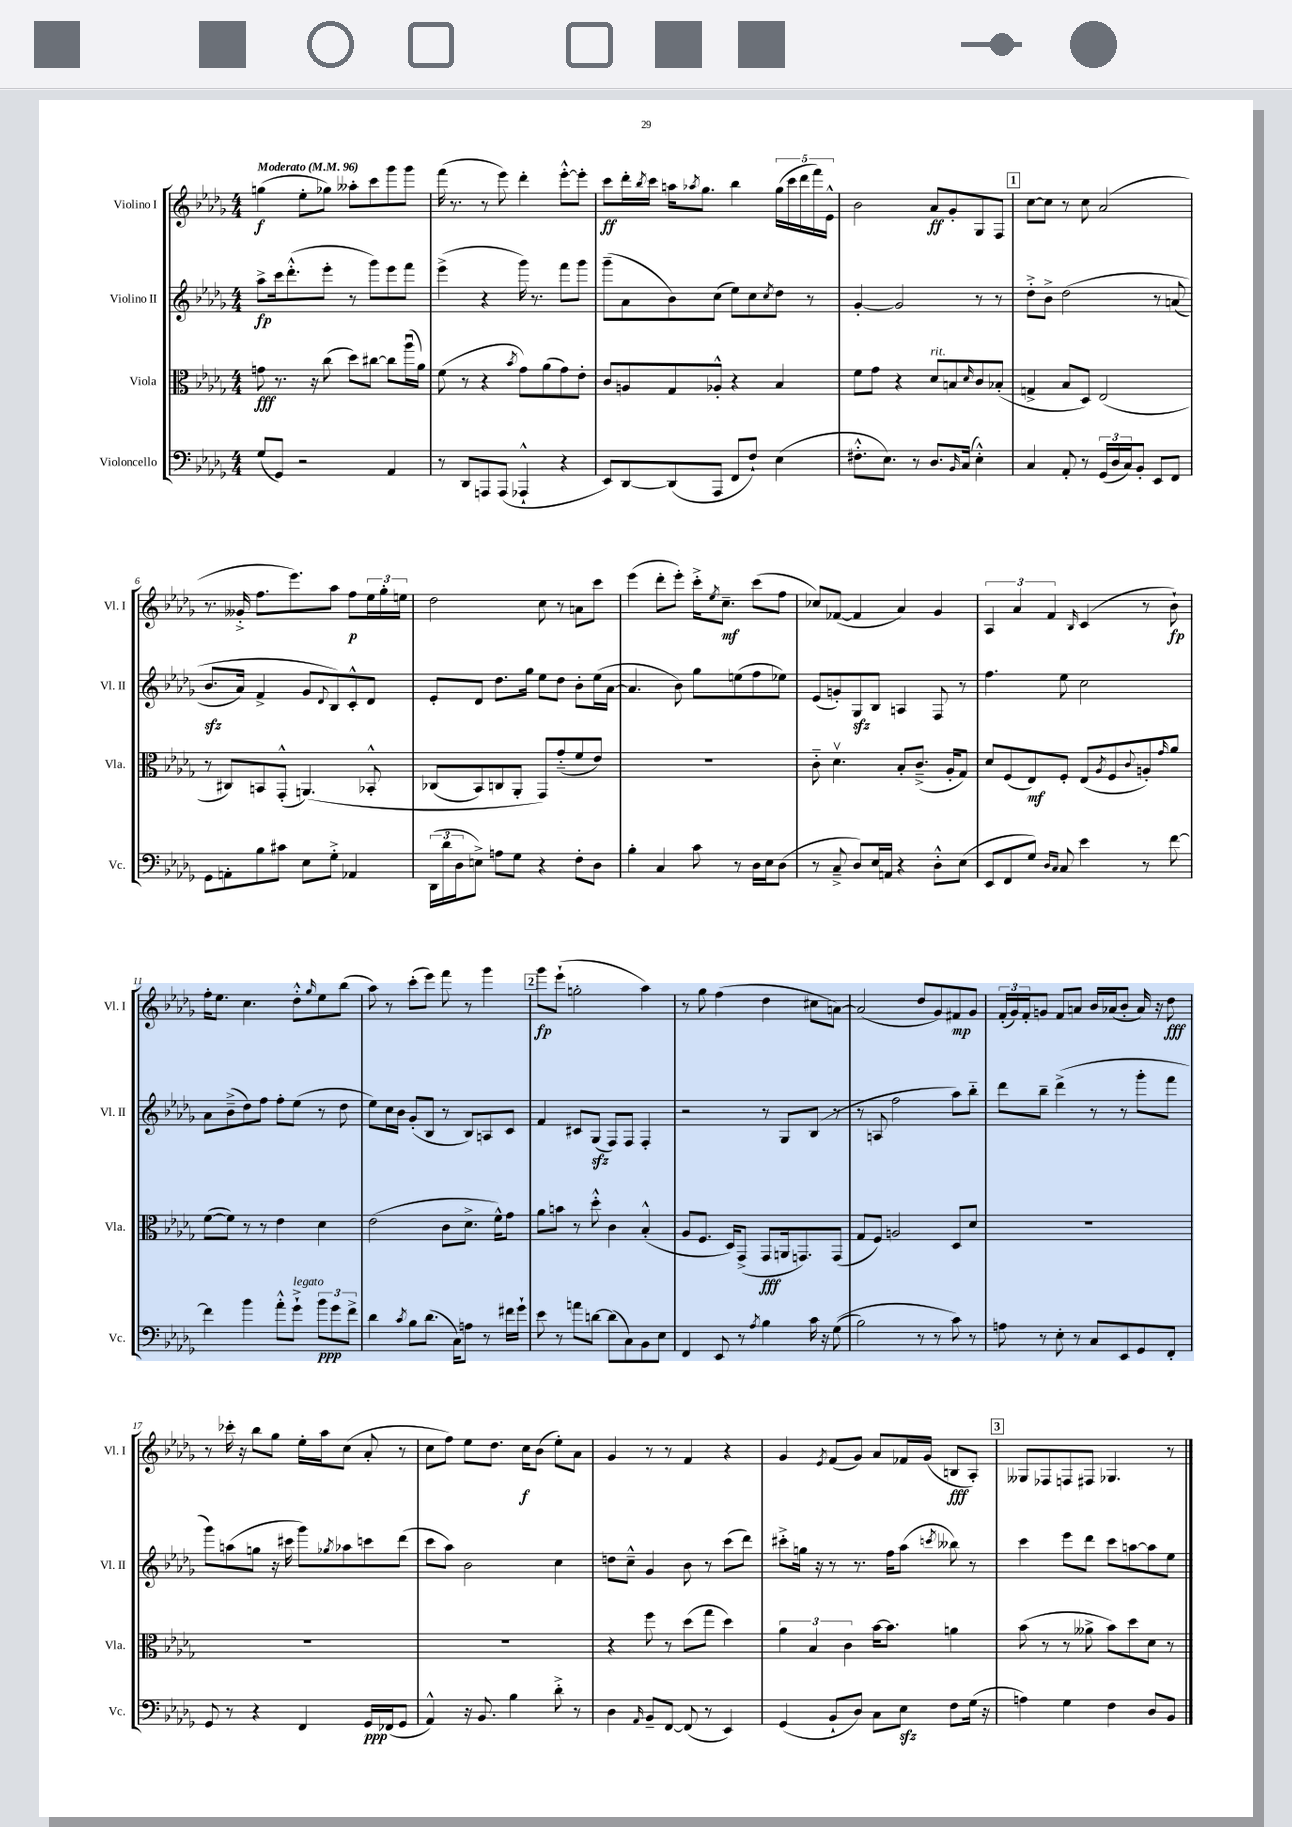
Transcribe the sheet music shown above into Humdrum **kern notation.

**kern	**dynam	**kern	**dynam	**kern	**dynam	**kern	**dynam
*part4	*part4	*part3	*part3	*part2	*part2	*part1	*part1
*staff4	*staff4	*staff3	*staff3	*staff2	*staff2	*staff1	*staff1
*I"Violoncello	*	*I"Viola	*	*I"Violino II	*	*I"Violino I	*
*I'Vc.	*	*I'Vla.	*	*I'Vl. II	*	*I'Vl. I	*
*clefF4	*	*clefC3	*	*clefG2	*	*clefG2	*
*k[b-e-a-d-g-]	*	*k[b-e-a-d-g-]	*	*k[b-e-a-d-g-]	*	*k[b-e-a-d-g-]	*
*M4/4	*	*M4/4	*	*M4/4	*	*M4/4	*
*MM96	*	*MM96	*	*MM96	*	*MM96	*
=1	=1	=1	=1	=1	=1	=1	=1
!	!	!	!	!	!	!LO:TX:a:B:t=Moderato	!
(8G-/L	.	8gn\	fff	8aa-^\L	fp	(4ggn\	f
8GG-/J)	.	8.r	.	16ccc\k	.	.	.
.	.	.	.	(8.ddd-'^^\	.	.	.
2r	.	.	.	.	.	8ee-'\L	.
.	.	16r	.	.	.	.	.
.	.	(8cc\	.	8eee-'\J	.	8gg-X\J)	.
.	.	8dd-\L)	.	8r	.	8aa--X'\L	.
.	.	[8cc#X\J	.	8ggg-\L)	.	8ccc\	.
4AA-/	.	8cc#\L]	.	8eee-\	.	8ggg-\	.
.	.	(16aa-u\L	.	8fff\J	.	8ggg-\J	.
.	.	16a-\JJ)	.	.	.	.	.
=2	=2	=2	=2	=2	=2	=2	=2
8r	.	(8f\	.	(4eee-^\	.	(16fff\	.
.	.	.	.	.	.	8.r	.
8DD-/L	.	8r	.	.	.	.	.
8AAAn/	.	4r	.	4r	.	8r	.
(8AAA/J	.	.	.	.	.	8eee-\)	.
.	.	8qb-/	.	.	.	.	.
4AAA-X`^^/	.	8g-\L)	.	16ggg-\)	.	4ddd-'\	.
.	.	.	.	8.r	.	.	.
.	.	(8a-\	.	.	.	.	.
4r	.	8g-\)	.	8fff\L	.	[8eee-'^^\L	.
.	.	8e-'\J	.	8ggg-\J	.	8eee-'\J]	.
=3	=3	=3	=3	=3	=3	=3	=3
8EE-/L)	.	8c/L	.	(8ggg-~\L	.	8ccc\L	ff
[8DD-/	.	8An/	.	8a-\	.	16ddd-'\L	.
.	.	.	.	.	.	8qbb-/	.
.	.	.	.	.	.	16ccc\JJ	.
(8DD-/]	.	8G-/	.	8b-\)	.	16aan\KL	.
.	.	.	.	.	.	8qaa-X/	.
.	.	.	.	.	.	8.gg-\J	.
8AAA-/J	.	8A-X'^^/J	.	(8cc\J	.	.	.
8FF/L	.	4r	.	8ee-\L)	.	4bb-\	.
8F`/J)	.	.	.	8cc\	.	.	.
.	.	.	.	8qcc/	.	.	.
(4E-\	.	4B-/	.	8dd-\J	.	(20gg-\LL	.
.	.	.	.	.	.	20ccc\	.
.	.	.	.	.	.	20ddd-\	.
.	.	.	.	8r	.	.	.
.	.	.	.	.	.	20fff\)	.
.	.	.	.	.	.	20e-^^\JJ	.
=4	=4	=4	=4	=4	=4	=4	=4
8.F#X'^^\L	.	8f\L	.	[4g-'/	.	2b-\	.
.	.	8g-\J	.	.	.	.	.
8.E-\J)	.	.	.	.	.	.	.
.	.	4r	.	2g-/]	.	.	.
8r	.	.	.	.	.	.	.
!	!	!LO:TX:a:i:t=rit.	!	!	!	!	!
8.D-/L	.	8d-/L	.	.	.	8a-/L	ff
.	.	8Bn/	.	.	.	8g-'/	.
16qqBB-/	.	.	.	.	.	.	.
(16C/Jk	.	.	.	.	.	.	.
.	.	16qqd-/	.	.	.	.	.
4E-'^^\)	.	8c/	.	8r	.	8G-/	.
.	.	(8B-X'/J	.	8r	.	8F/J	.
!!LO:REH:place=s1:t=1
=5	=5	=5	=5	=5	=5	=5	=5
4C/	.	4Gn^/	.	8dd-'^\L	.	[8cc\L	.
.	.	.	.	8b-^\J	.	8cc\J]	.
8AA-'/	.	8B-/L	.	(2dd-\	.	8r	.
8r	.	8D-/J)	.	.	.	8cc\	.
(24GG-/LL	.	(2E-/	.	.	.	(2a-/	.
24D-/	.	.	.	.	.	.	.
24C/J)	.	.	.	.	.	.	.
8BB-'/J	.	.	.	.	.	.	.
8EE-/L	.	.	.	8r	.	.	.
8FF/J	.	.	.	(8an/	.	.	.
!!LO:LB:g=z
=6	=6	=6	=6	=6	=6	=6	=6
8GG-\L	.	8r	.	8.b-zz/L	.	8.r	.
8AAn'\	.	8C#X/L)	.	.	.	.	.
.	.	.	.	16a-/Jk)	.	16g--X'^/	.
8B-\	.	8BBn/	.	4f^/	.	8.ff\L	.
8c#X\J	.	(8GG-'^^/J	.	.	.	.	.
.	.	.	.	.	.	8.eee-\)	.
8E-\L	.	(4.AAn/)	.	8g-/L	.	.	.
.	.	.	.	8qqd-/	.	.	.
8G-'^\J	.	.	.	8B-/)	.	8aa-\J	.
4AA-X/	.	.	.	8c'^^/	.	8ff\L	p
.	.	8BB-X'^^/	.	8d-/J	.	24ee-\L	.
.	.	.	.	.	.	24gg-'\	.
.	.	.	.	.	.	24een\JJ	.
=7	=7	=7	=7	=7	=7	=7	=7
(24DD-\LL	.	(8C-X/L	.	8e-'/L	.	2dd-\	.
24d-\	.	.	.	.	.	.	.
24D-\J	.	.	.	.	.	.	.
8En^\J)	.	8BB-/)	.	8d-/J	.	.	.
8An\L	.	8Cn/	.	8.dd-\L	.	.	.
8G-\J	.	8AA-'/J	.	.	.	.	.
.	.	.	.	16gg-\Jk	.	.	.
4r	.	8GG-/L)	.	8ee-\L	.	8cc\	.
.	.	(8g-/	.	8dd-\J	.	8r	.
8F'\L	.	8f/	.	8b-'\L	.	8an\L	.
8D-\J	.	8e-/J)	.	(16ee-\L	.	8ccc\J	.
.	.	.	.	[16a-\JJ	.	.	.
=8	=8	=8	=8	=8	=8	=8	=8
4B-'\	.	1r	.	4.a-/]	.	(4eee-\	.
4C/	.	.	.	.	.	8ddd-'\L	.
.	.	.	.	8b-\)	.	8eee-'\J)	.
8c\	.	.	.	8gg-\L	.	16ccc'^\KL	.
.	.	.	.	.	.	8qee-/	.
.	.	.	.	.	.	8.cc~\J	mf
8r	.	.	.	(8een\	.	.	.
16D-\LL	.	.	.	8ff\	.	(8ccc\L	.
16E-\J	.	.	.	.	.	.	.
(8D-\J	.	.	.	8ee-X\J)	.	8ff\J	.
=9	=9	=9	=9	=9	=9	=9	=9
8r	.	8c\	.	(8e-/L	.	8cc-X/L)	.
8C~^/	.	4.d-v\	.	8gn'/)	.	([8f-X/J	.
8D-/L)	.	.	.	8G-zz/	.	4f-/]	.
16E-/L	.	.	.	8B-/J	.	.	.
16AAn/JJ	.	.	.	.	.	.	.
4r	.	8B-'/L	.	4An/	.	4a-/)	.
.	.	(8.c~^/J	.	.	.	.	.
8D-'^^\L	.	.	.	8F/	.	4g-/	.
.	.	16A-'/KL	.	.	.	.	.
(8E-\J	.	8G-/J)	.	8r	.	.	.
=10	=10	=10	=10	=10	=10	=10	=10
8EE-/L	.	8d-/L	.	4.ff\	.	6A-/	.
8FF/	.	(8F/	.	.	.	.	.
.	.	.	.	.	.	6a-/	.
8G-/J)	.	8E-/)	mf	.	.	.	.
.	.	.	.	.	.	6f/	.
16qqD-/LL	.	.	.	.	.	.	.
16qqC/JJ	.	.	.	.	.	.	.
8C/	.	8F'/J	.	8ee-\	.	.	.
.	.	.	.	.	.	16qqB-/	.
4e-\	.	(8E-/L	.	2cc\	.	(4c/	.
.	.	8qA-/	.	.	.	.	.
.	.	8F/	.	.	.	.	.
.	.	8qqc/	.	.	.	.	.
8r	.	8An'/)	.	.	.	8r	.
.	.	16qqg-/	.	.	.	.	.
[8f\	.	8a-/J	.	.	.	8b-`\)	fp
!!LO:LB:g=z
=11	=11	=11	=11	=11	=11	=11	=11
4f\]	.	([8f\L	.	8a-\L	.	16ff'\KL	.
.	.	.	.	.	.	8.ee-\J	.
.	.	8f\J])	.	(8b-~^\	.	.	.
4b-\	.	8r	.	8dd-\)	.	4.cc\	.
.	.	8r	.	8ff\J	.	.	.
8a-'^^\L	.	4e-\	.	8ff'\L	.	.	.
!LO:TX:a:i:t=legato	!	!	!	!	!	!	!
8g-`^\J	.	.	.	(8ee-\J	.	8dd-'^^\L	.
.	.	.	.	.	.	16qqgg-/	.
12b-\L	ppp	4d-\	.	8r	.	8ee-\	.
12g-\	.	.	.	.	.	.	.
.	.	.	.	8dd-\	.	(8bb-\J	.
12f^\J	.	.	.	.	.	.	.
=12	=12	=12	=12	=12	=12	=12	=12
4d-\	.	(2e-\	.	8ee-\L)	.	8aa-\)	.
.	.	.	.	16cc\L	.	8r	.
.	.	.	.	16b-\JJ	.	.	.
8qc/	.	.	.	.	.	.	.
8B-\L	.	.	.	(8g-'/L	.	(8ccc'\L	.
(8.d-\J	.	.	.	8B-/J	.	8eee-\J)	.
.	.	8c\L	.	8r	.	8fff\	.
16C\KL)	.	.	.	.	.	.	.
8An\J	.	8.d-^\J	.	8B-/L)	.	8r	.
8r	.	.	.	8An/	.	4ggg-\	.
.	.	16f^^\KL)	.	.	.	.	.
16f#X\LL	.	8g-\J	.	8c/J	.	.	.
16g-`\JJ	.	.	.	.	.	.	.
!!LO:REH:place=s1:t=2
=13	=13	=13	=13	=13	=13	=13	=13
8e-\	.	8a-\L	.	4f/	.	8ggg-\L	fp
8r	.	8bn\J	.	.	.	(8eee-`\J	.
8an\L	.	8r	.	8c#X/L	.	2ggn'\	.
[8dn\J	.	8dd-'^^\	.	(8G-zz/J	.	.	.
(8d\L]	.	4c\	.	8F/L)	.	.	.
8C\)	.	.	.	8F/J	.	.	.
8BB-\	.	(4B-'^^/	.	4F'/	.	4aa-\)	.
8E-\J	.	.	.	.	.	.	.
=14	=14	=14	=14	=14	=14	=14	=14
4FF/	.	8A-/L	.	2r	.	8r	.
.	.	8.F/J	.	.	.	8gg-\	.
8EE-/	.	.	.	.	.	(4ff\	.
.	.	16D-/KL)	.	.	.	.	.
8r	.	(8GG-^/J	.	.	.	.	.
8qA-/	.	.	.	.	.	.	.
4B-\	.	8GG-/L	fff	8r	.	4dd-\	.
.	.	16AAn/k	.	8G-/L	.	.	.
.	.	8.GGn/)	.	.	.	.	.
16c\	.	.	.	(8B-/J	.	8cc#X\L	.
16r	.	.	.	.	.	.	.
((8G-\	.	(8GG/J	.	8r	.	[8an\J)	.
=15	=15	=15	=15	=15	=15	=15	=15
2B-\)	.	8G-/L	.	8r	.	(2a/]	.
.	.	8F/J)	.	8An/	.	.	.
.	.	2An/	.	2ff\	.	.	.
8r	.	.	.	.	.	8dd-/L	.
8r	.	.	.	.	.	8g-/)	.
8c\)	.	8D-/L	.	8aa-\L)	.	8f#X/	mp
8r	.	8d-/J	.	8bb-\J	.	8g-/J	.
=16	=16	=16	=16	=16	=16	=16	=16
8An\	.	1r	.	8ddd-\L	.	(24f'/LL	.
.	.	.	.	.	.	24g-/)	.
.	.	.	.	.	.	24f'/J	.
8r	.	.	.	8bb-~\J	.	8gn/J	.
8E-'\	.	.	.	(4ddd-^\	.	8f/L	.
8r	.	.	.	.	.	8an/J	.
8C/L	.	.	.	8r	.	16b-/LL	.
.	.	.	.	.	.	(16a-X/J	.
8EE-/	.	.	.	8r	.	8b-'/J	.
8GG-/	.	.	.	8ggg-'\L	.	16a-/)	.
.	.	.	.	.	.	16r	.
8FF'/J	.	.	.	8fff\J	.	8dd-\	fff
!!LO:LB:g=z
=17	=17	=17	=17	=17	=17	=17	=17
8GG-/	.	1r	.	8ggg-\L)	.	8r	.
8r	.	.	.	(8aan\	.	16ccc-X'\	.
.	.	.	.	.	.	16r	.
4r	.	.	.	8ggn\J	.	8bb-\L	.
.	.	.	.	16r	.	8gg-\J	.
.	.	.	.	16ccc#X\	.	.	.
4FF/	.	.	.	8ggg-\L)	.	16ee-'\LL	.
.	.	.	.	.	.	16aa-\J	.
.	.	.	.	8qgg-X/	.	.	.
.	.	.	.	8aa-X\	.	(8cc\J	.
16GG-/LL	ppp	.	.	8cccn\	.	8a-'/	.
(16FF-X/J	.	.	.	.	.	.	.
8GG-/J	.	.	.	(8ddd-\J	.	8r	.
=18	=18	=18	=18	=18	=18	=18	=18
4AA-^^/)	.	1r	.	8ccc\L	.	8cc\L	.
.	.	.	.	8aa-\J)	.	8ff\J)	.
16r	.	.	.	2b-\	.	8ee-\L	.
8.BB-/	.	.	.	.	.	.	.
.	.	.	.	.	.	8.dd-\J	.
4B-\	.	.	.	.	.	.	.
.	.	.	.	.	.	16cc\KL	f
.	.	.	.	.	.	(8b-\J	.
8d-'^\	.	.	.	4cc\	.	8ee-'\L)	.
8r	.	.	.	.	.	8a-\J	.
=19	=19	=19	=19	=19	=19	=19	=19
4D-\	.	4r	.	8ddn\L	.	4g-/	.
.	.	.	.	8cc~^^\J	.	.	.
16qqAA-/	.	.	.	.	.	.	.
8BB-~/L	.	8ff\	.	4g-/	.	8r	.
[8FF/J	.	8r	.	.	.	8r	.
(8FF/]	.	(8dd-\L	.	8b-\	.	4f/	.
8r	.	8gg-\J	.	8r	.	.	.
4EE-/)	.	4dd-\)	.	(8ccc\L	.	4r	.
.	.	.	.	8ddd-\J)	.	.	.
=20	=20	=20	=20	=20	=20	=20	=20
(4GG-/	.	6a-\	.	8ccc#X'^\L	.	4g-/	.
.	.	.	.	16ggn\Jk	.	.	.
.	.	6B-/	.	.	.	.	.
.	.	.	.	16r	.	.	.
.	.	.	.	.	.	8qe-/	.
8BB-`/L	.	.	.	8r	.	(8f/L	.
.	.	6c\	.	.	.	.	.
8D-/J)	.	.	.	8.r	.	8g-/J)	.
8C\L	.	[16b-\KL	.	.	.	8a-/L	.
.	.	8.b-\J]	.	16ff\KL	.	.	.
8E-zz\J	.	.	.	(8aa-\J	.	16f-X/L	.
.	.	.	.	.	.	(16g-/JJ	.
.	.	.	.	8qcccn/	.	.	.
8F\L	.	4an\	.	8bb--X\)	.	8Bn/L	fff
(16G-\Jk	.	.	.	8r	.	8A-'/J)	.
16r	.	.	.	.	.	.	.
!!LO:REH:place=s1:t=3
=21	=21	=21	=21	=21	=21	=21	=21
4An\)	.	(8b-\	.	4ccc\	.	8G--X/L	.
.	.	8r	.	.	.	8F-X/	.
4G-\	.	8r	.	8eee-\L	.	8Fn/	.
.	.	8a--X^\	.	8ddd-\J	.	8F#X/J	.
4F\	.	8b-\L)	.	8ccc\L	.	4.G-X/	.
.	.	8dd-\	.	[8aan\	.	.	.
8D-/L	.	8d-\J	.	8aa\]	.	.	.
8BB-/J	.	8r	.	8ee-\J	.	8r	.
==	==	==	==	==	==	==	==
*-	*-	*-	*-	*-	*-	*-	*-
